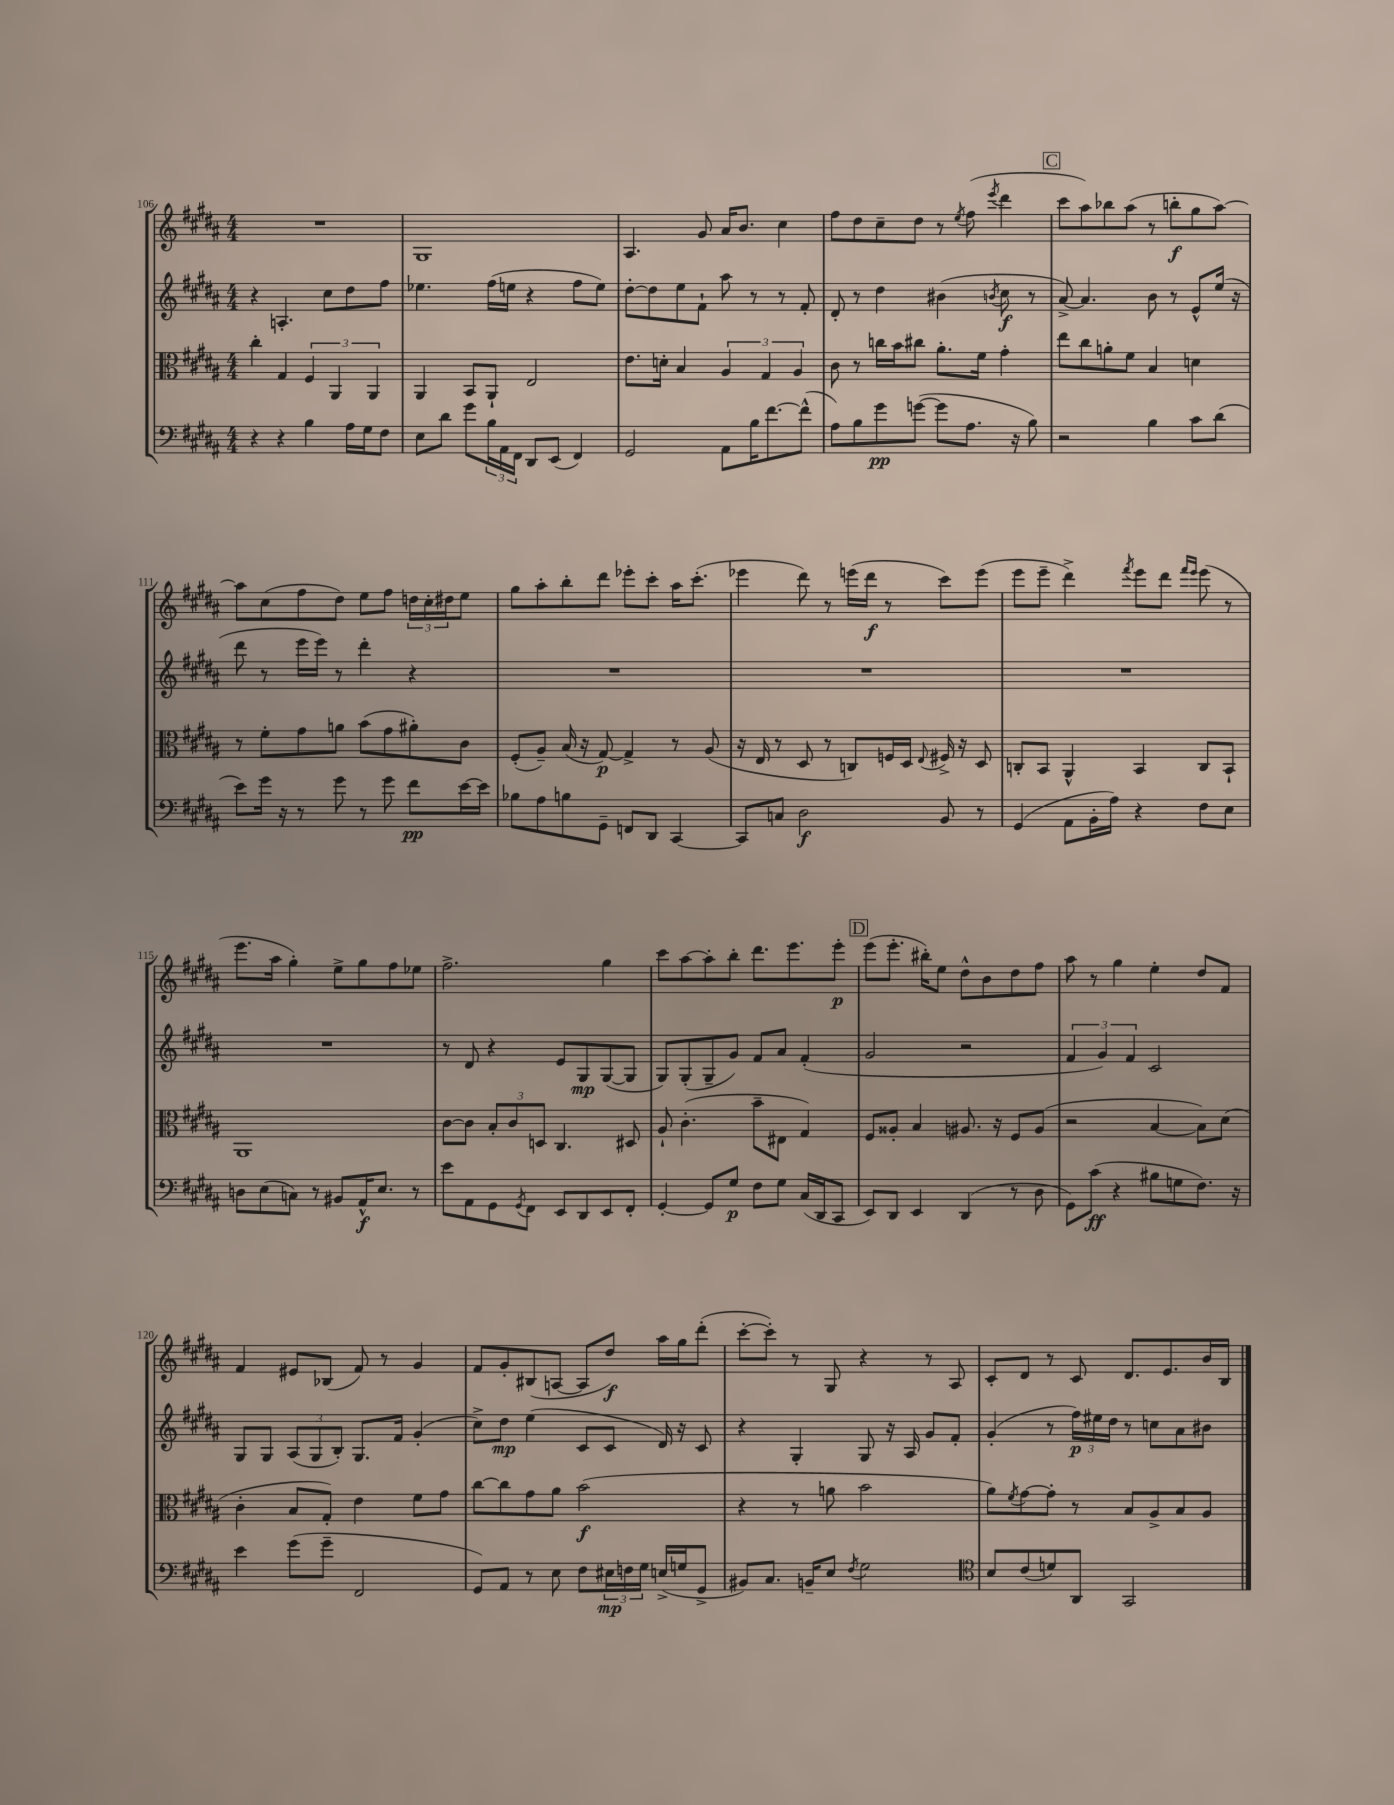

**kern	**kern	**kern	**kern
*staff4	*staff3	*staff2	*staff1
*clefF4	*clefC3	*clefG2	*clefG2
*k[f#c#g#d#a#]	*k[f#c#g#d#a#]	*k[f#c#g#d#a#]	*k[f#c#g#d#a#]
*M4/4	*M4/4	*M4/4	*M4/4
4r	4cc#'	4r	1r
4r	4G#	4.A'	.
4B	6F#	.	.
.	.	8cc#	.
.	6AA#	.	.
16A#	.	8dd#	.
16G#	.	.	.
.	6AA#	.	.
8F#	.	8ff#	.
=	=	=	=
8E	4AA#	4.ee-	1G#
8d#	.	.	.
8g#	8BB	.	.
24B	8AA#`	(16ff#	.
24AA#	.	.	.
.	.	16ee	.
24FF#	.	.	.
8DD#	2E	4r	.
(8EE	.	.	.
4FF#)	.	8ff#	.
.	.	8ee)	.
=	=	=	=
2GG#	8.e	[8dd#'	4.A#
.	.	8dd#]	.
.	16d'	.	.
.	4B	8ee	.
.	.	8f#`	8g#
8AA#	6A#	8aa#	16a#
.	.	.	8.b
16B	.	8r	.
.	6G#	.	.
[8.f#	.	.	.
.	.	8r	4cc#
.	6A#	.	.
(8f#^^]	.	8f#'	.
=	=	=	=
8A#)	8c#	8d#'	8ff#
8B	8r	8r	8dd#
8g#	16cc	4dd#	8cc#~
.	16b	.	.
([8g	8cc#	.	8dd#
8g]	8.a#'	(4b#	8r
.	.	.	8qee
8.A#	.	.	(8ff#
.	16f#	.	.
.	.	8qb	8qeee
.	4g#'	8cc#	4ddd#
16r	.	.	.
8B)	.	8r	.
=	=	=	=
2r	8ee	[8a#^)	8ccc#
.	8cc#	4.a#]	8aa#)
.	8a'	.	8bb-
.	8f#	.	(8aa#
4B	4B	8b	8r
.	.	8r	8bb'
8c#	4d	8e^^	8gg#
(8d#	.	(16ee	[8aa#)
.	.	16r	.
=	=	=	=
8e)	8r	8ddd#	8aa#]
16g#	8f#'	8r	(8cc#
16r	.	.	.
8r	8g#	16eee	8ff#
.	.	16eee)	.
8g#	8a	8r	8dd#)
8r	(8b	4ddd#'	8ee
8g#	8g#	.	8ff#
8f#	8a#')	4r	24dd
.	.	.	24cc#'
.	.	.	24dd#
[16e	8c#	.	8ee
16e]	.	.	.
=	=	=	=
8B-	(8F#'	1r	8gg#
8A#	8A#~)	.	8aa#'
8B	(16B	.	8bb'
.	16r	.	.
8GG#~	[8G#)	.	8ddd#
8FF	4G#^]	.	8eee-'
8DD#	.	.	8ccc#'
[4CC#	8r	.	16aa#
.	.	.	(8.ccc#'
.	(8A#	.	.
=	=	=	=
8CC#]	16r	1r	4eee-
.	16E	.	.
8C	8r	.	.
2D#	8D#	.	8ddd#)
.	8r	.	8r
.	8C)	.	(16eee
.	.	.	16ddd#
.	16F	.	8r
.	16D#	.	.
.	8qqE	.	.
8BB	16F#^	.	8ccc#)
.	16r	.	.
8r	8D#	.	(8eee
=	=	=	=
(4GG#	8C'	1r	8eee
.	8BB	.	8eee~
8AA#	4AA#^^	.	4ddd#^)
16BB'	.	.	.
16A#)	.	.	.
.	.	.	8qfff#
4r	4BB	.	8eee
.	.	.	8ddd#
.	.	.	16qqfff#
.	.	.	16qqeee
8F#	8C	.	(8eee
8E	8BB`	.	8r
=	=	=	=
8D	1AA#	1r	8.eee
(8E	.	.	.
.	.	.	16aa#
8C)	.	.	4gg#')
8r	.	.	.
8BB#	.	.	8ee^
16AA#^^	.	.	8gg#
8.E	.	.	.
.	.	.	8ff#
8r	.	.	8ee-
=	=	=	=
8e	[8c#	8r	2.ff#^
8AA#	8c#]	8d#	.
8GG#	12B'	4r	.
.	12c#	.	.
8qGG#	.	.	.
8FF#	.	.	.
.	12D	.	.
8EE	4.C#	8e	.
8DD#	.	8G#	.
8EE	.	([8G#	4gg#
8FF#'	8D#	8G#]	.
=	=	=	=
[4GG#'	8A#`	8G#)	8ccc#
.	(4.c#'	(8G#'	[8aa#
8GG#]	.	8G#~	8aa#']
8G#	.	8g#)	8bb'
8F#	8b~	8f#	8.ddd#
8G#	8E#	8a#	.
.	.	.	8.eee
(16C#	4G#)	(4f#'	.
16DD#	.	.	.
8CC#	.	.	8eee'
=	=	=	=
8EE)	8F#	2g#	(8eee
8DD#	8A##'	.	8.eee'
4EE	4B	.	.
.	.	.	16bb#')
.	.	.	8ee
(4DD#	8.A#	2r	8dd#^^
.	.	.	8b
.	16r	.	.
8r	8F#	.	8dd#
8D#	(8A#	.	8ff#
=	=	=	=
8GG#)	2r	6f#	8aa#
(8c#	.	.	8r
.	.	6g#)	.
4r	.	.	4gg#
.	.	6f#	.
8B#	[4B	2c#	4ee'
8G	.	.	.
8.F#)	8B])	.	8dd#
.	(8d#	.	8f#
16r	.	.	.
=	=	=	=
4e	4c#'	8G#	4f#
.	.	8G#	.
(8g#	8B	(12A#	8e#
.	.	12G#	.
8g#~	8G#')	.	(8B-
.	.	12B')	.
2FF#	4e	8.G#	8f#)
.	.	.	8r
.	.	16f#	.
.	8f#	(4g#'	4g#
.	8g#	.	.
=	=	=	=
8GG#)	[8cc#	8cc#^)	8f#
8AA#	8cc#]	8dd#	8g#'
8r	8g#	(4ee	(8B#
8E	8a#	.	[8A
8F#	(2b	8c#	8A]
24E#	.	8c#	8dd#)
24F	.	.	.
24G#	.	.	.
(16E^	.	16d#)	16aa#
16G	.	16r	16gg#
8GG#^	.	8c#	(8ddd#'
=	=	=	=
8BB#)	4r	4r	[8ccc#'
8.C#	.	.	8ccc#'])
.	8r	4G#'	8r
16BB~	.	.	.
8E	8a	.	8G#
8qF#	.	.	.
2G#	2b	8G#	4r
.	.	16r	.
.	.	16A#	.
.	.	8g#	8r
.	.	8f#'	8A#
=	=	=	=
*clefC4	*	*	*
8B	8a#)	(4g#'	8c#'
.	8qf#	.	.
(8c#	[8g#	.	8d#
8d)	8g#']	8r	8r
8AA#	8r	24ff#)	8c#
.	.	24ee#	.
.	.	24dd#	.
2GG#	8B	8r	8.d#
.	8A#^	8cc	.
.	.	.	8.e
.	8B	8a#	.
.	8A#	8b#	16b
.	.	.	16B
==	==	==	==
*-	*-	*-	*-
